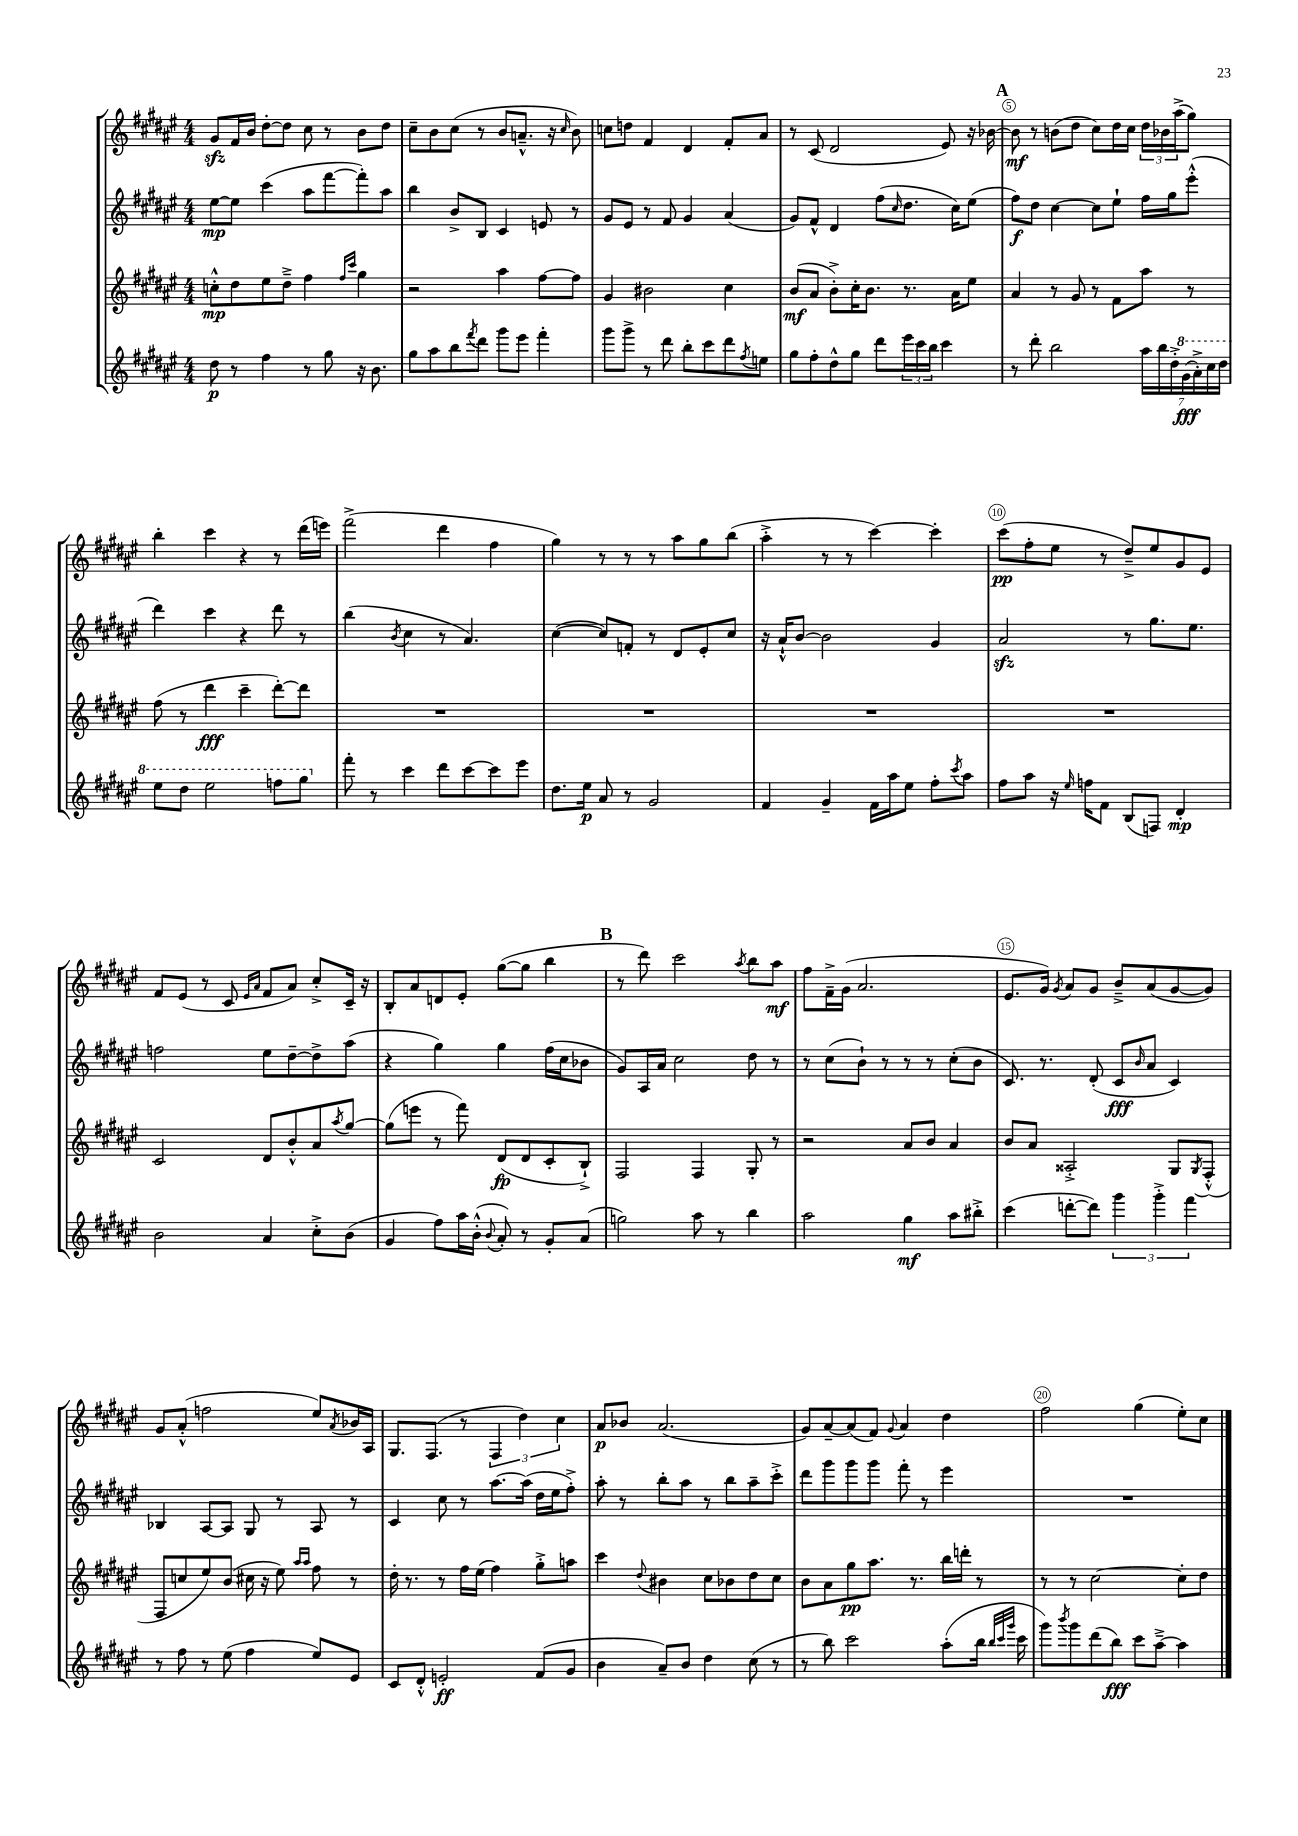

**kern	**dynam	**kern	**dynam	**kern	**dynam	**kern	**dynam
*part4	*part4	*part3	*part3	*part2	*part2	*part1	*part1
*staff4	*staff4	*staff3	*staff3	*staff2	*staff2	*staff1	*staff1
*clefG2	*	*clefG2	*	*clefG2	*	*clefG2	*
*k[f#c#g#d#a#e#]	*	*k[f#c#g#d#a#e#]	*	*k[f#c#g#d#a#e#]	*	*k[f#c#g#d#a#e#]	*
*M4/4	*	*M4/4	*	*M4/4	*	*M4/4	*
=1	=1	=1	=1	=1	=1	=1	=1
8dd#\	p	8ccn'^^\L	mp	[8ee#\L	mp	8g#zz/L	.
8r	.	8dd#\	.	8ee#\J]	.	16f#/L	.
.	.	.	.	.	.	16b/JJ	.
4ff#\	.	8ee#\	.	(4ccc#\	.	[8dd#'\L	.
.	.	8dd#~^\J	.	.	.	8dd#\J]	.
8r	.	4ff#\	.	8aa#\L	.	8cc#\	.
8gg#\	.	.	.	[8fff#\	.	8r	.
.	.	16qqff#/LL	.	.	.	.	.
.	.	16qqccc#/JJ	.	.	.	.	.
16r	.	4gg#\	.	8fff#'\])	.	8b\L	.
8.b\	.	.	.	.	.	.	.
.	.	.	.	8aa#\J	.	8dd#\J	.
=2	=2	=2	=2	=2	=2	=2	=2
8gg#\L	.	2r	.	4bb\	.	8cc#~\L	.
8aa#\	.	.	.	.	.	8b\	.
8bb\	.	.	.	8b^/L	.	(8cc#\J	.
8qfff#/	.	.	.	.	.	.	.
8ddd#\J	.	.	.	8B/J	.	8r	.
8ggg#\L	.	4aa#\	.	4c#/	.	8b/L	.
8eee#\J	.	.	.	.	.	8.an~^^/J	.
4fff#'\	.	[8ff#\L	.	8en/	.	.	.
.	.	.	.	.	.	16r	.
.	.	.	.	.	.	16qqcc#/	.
.	.	8ff#\J]	.	8r	.	8b\)	.
=3	=3	=3	=3	=3	=3	=3	=3
8ggg#\L	.	4g#/	.	8g#/L	.	8ccn\L	.
8ggg#^\J	.	.	.	8e#/J	.	8ddn\J	.
8r	.	2b#X\	.	8r	.	4f#/	.
8ddd#\	.	.	.	8f#/	.	.	.
8bb'\L	.	.	.	4g#/	.	4d#/	.
8ccc#\	.	.	.	.	.	.	.
8ddd#\	.	4cc#\	.	(4a#/	.	8f#'/L	.
8qff#/	.	.	.	.	.	.	.
8een\J	.	.	.	.	.	8a#/J	.
=4	=4	=4	=4	=4	=4	=4	=4
8gg#\L	.	(8b/L	mf	8g#/L)	.	8r	.
8ff#'\	.	8a#/J	.	8f#^^/J	.	(8c#/	.
8dd#^^\	.	8b'^\L)	.	4d#/	.	2d#/	.
8gg#\J	.	16cc#'\K	.	.	.	.	.
.	.	8.b\J	.	.	.	.	.
8ddd#\L	.	.	.	(8ff#\L	.	.	.
.	.	.	.	16qqcc#/	.	.	.
24eee#\L	.	8.r	.	8.dd#\J	.	.	.
24ccc#\	.	.	.	.	.	.	.
24bb\JJ	.	.	.	.	.	.	.
4ccc#\	.	.	.	.	.	8e#/)	.
.	.	16a#\KL	.	16cc#\KL)	.	.	.
.	.	8ee#\J	.	(8ee#\J	.	16r	.
.	.	.	.	.	.	[16b-X\	.
!!LO:REH:place=s1:t=A
=5	=5	=5	=5	=5	=5	=5	=5
8r	.	4a#/	.	8ff#\L)	f	8b-\]	mf
8ddd#'\	.	.	.	8dd#\J	.	8r	.
2bb\	.	8r	.	[4cc#\	.	(8bn\L	.
.	.	8g#/	.	.	.	8dd#\J	.
.	.	8r	.	8cc#\L]	.	8cc#\L)	.
.	.	8f#\L	.	8ee#`\J	.	16dd#\L	.
.	.	.	.	.	.	16cc#\JJ	.
28aa#\LL	.	8aa#\J	.	16ff#\LL	.	24dd#\LL	.
28bb\	.	.	.	.	.	.	.
.	.	.	.	.	.	24b-X\	.
.	.	.	.	16gg#\J	.	.	.
28dd#'^\	.	.	.	.	.	.	.
.	.	.	.	.	.	(24aa#^\J	.
*8va	*	*	*	*	*	*	*
(28gg#\	fff	.	.	.	.	.	.
.	.	8r	.	(8eee#'^^\J	.	8gg#\J)	.
28aa#'^\)	.	.	.	.	.	.	.
28ccc#\	.	.	.	.	.	.	.
28ddd#\JJ	.	.	.	.	.	.	.
!!LO:LB:g=z
=6	=6	=6	=6	=6	=6	=6	=6
8eee#\L	.	(8ff#\	.	4ddd#\)	.	4bb'\	.
8ddd#\J	.	8r	.	.	.	.	.
2eee#\	.	4ddd#\	fff	4ccc#\	.	4ccc#\	.
.	.	4ccc#~\	.	4r	.	4r	.
8fffn\L	.	[8ddd#'\L)	.	8ddd#\	.	8r	.
8ggg#\J	.	8ddd#\J]	.	8r	.	(16ddd#\LL	.
.	.	.	.	.	.	16eeen\JJ)	.
=7	=7	=7	=7	=7	=7	=7	=7
*X8va	*	*	*	*	*	*	*
8fff#'\	.	1r	.	(4bb\	.	(2fff#^\	.
8r	.	.	.	.	.	.	.
.	.	.	.	8qb/	.	.	.
4ccc#\	.	.	.	4cc#\	.	.	.
8ddd#\L	.	.	.	8r	.	4ddd#\	.
[8ccc#\	.	.	.	4.a#/)	.	.	.
8ccc#\]	.	.	.	.	.	4ff#\	.
8eee#\J	.	.	.	.	.	.	.
=8	=8	=8	=8	=8	=8	=8	=8
8.dd#\L	.	1r	.	([4cc#\	.	4gg#\)	.
16ee#\Jk	p	.	.	.	.	.	.
8a#/	.	.	.	8cc#/L])	.	8r	.
8r	.	.	.	8fn'/J	.	8r	.
2g#/	.	.	.	8r	.	8r	.
.	.	.	.	8d#/L	.	8aa#\L	.
.	.	.	.	8e#'/	.	8gg#\	.
.	.	.	.	8cc#/J	.	(8bb\J	.
=9	=9	=9	=9	=9	=9	=9	=9
4f#/	.	1r	.	16r	.	4aa#'^\	.
.	.	.	.	16a#`^^/KL	.	.	.
.	.	.	.	[8b/J	.	.	.
4g#~/	.	.	.	2b\]	.	8r	.
.	.	.	.	.	.	8r	.
16f#\LL	.	.	.	.	.	[4ccc#\)	.
16aa#\J	.	.	.	.	.	.	.
8ee#\J	.	.	.	.	.	.	.
8ff#'\L	.	.	.	4g#/	.	4ccc#'\]	.
8qccc#/	.	.	.	.	.	.	.
8aa#\J	.	.	.	.	.	.	.
=10	=10	=10	=10	=10	=10	=10	=10
8ff#\L	.	1r	.	2a#zz/	.	(8ccc#\L	pp
8aa#\J	.	.	.	.	.	8ff#'\	.
16r	.	.	.	.	.	8ee#\J	.
16qqee#/	.	.	.	.	.	.	.
16ffn\KL	.	.	.	.	.	.	.
8f#\J	.	.	.	.	.	8r	.
(8B/L	.	.	.	8r	.	8dd#~^/L)	.
8Fn/J)	.	.	.	8.gg#\L	.	8ee#/	.
4d#'/	mp	.	.	.	.	8g#/	.
.	.	.	.	8.ee#\J	.	.	.
.	.	.	.	.	.	8e#/J	.
!!LO:LB:g=z
=11	=11	=11	=11	=11	=11	=11	=11
2b\	.	2c#/	.	2ffn\	.	8f#/L	.
.	.	.	.	.	.	(8e#/J	.
.	.	.	.	.	.	8r	.
.	.	.	.	.	.	8c#/	.
.	.	.	.	.	.	16qqe#/LL	.
.	.	.	.	.	.	16qqa#/JJ	.
4a#/	.	8d#/L	.	8ee#\L	.	8f#/L	.
.	.	8b'^^/	.	[8dd#~\	.	8a#/J)	.
8cc#'^\L	.	8a#/	.	8dd#^\]	.	8cc#'^/L	.
.	.	8qaa#/	.	.	.	.	.
(8b\J	.	[8gg#/J	.	(8aa#\J	.	16c#~/Jk	.
.	.	.	.	.	.	16r	.
=12	=12	=12	=12	=12	=12	=12	=12
4g#/	.	(8gg#\L]	.	4r	.	8B'/L	.
.	.	8eeen\J	.	.	.	8a#/	.
8ff#\L)	.	8r	.	4gg#\)	.	8dn/	.
16aa#\L	.	8fff#\)	.	.	.	8e#'/J	.
(16b'^^\JJ	.	.	.	.	.	.	.
8qqb/	.	.	.	.	.	.	.
8a#'/)	.	(8d#/L	fp	4gg#\	.	([8gg#\L	.
8r	.	8d#/	.	.	.	8gg#\J]	.
8g#'/L	.	8c#'/	.	(16ff#\LL	.	4bb\	.
.	.	.	.	16cc#\J	.	.	.
(8a#/J	.	8B`^/J)	.	8b-X\J	.	.	.
!!LO:REH:place=s1:t=B
=13	=13	=13	=13	=13	=13	=13	=13
2ggn\)	.	2F#/	.	8g#/L)	.	8r	.
.	.	.	.	16A#/L	.	8ddd#\)	.
.	.	.	.	16a#/JJ	.	.	.
.	.	.	.	2cc#\	.	2ccc#\	.
8aa#\	.	4F#/	.	.	.	.	.
8r	.	.	.	.	.	.	.
.	.	.	.	.	.	8qaa#/	.
4bb\	.	8G#'/	.	8dd#\	.	8bb\L	.
.	.	8r	.	8r	.	8aa#\J	mf
=14	=14	=14	=14	=14	=14	=14	=14
2aa#\	.	2r	.	8r	.	8ff#\L	.
.	.	.	.	(8cc#\L	.	16f#~^\L	.
.	.	.	.	.	.	(16g#\JJ	.
.	.	.	.	8b`\J)	.	2.a#/	.
.	.	.	.	8r	.	.	.
4gg#\	mf	8a#/L	.	8r	.	.	.
.	.	8b/J	.	8r	.	.	.
8aa#\L	.	4a#/	.	(8cc#'\L	.	.	.
8bb#X'^\J	.	.	.	8b\J	.	.	.
=15	=15	=15	=15	=15	=15	=15	=15
(4ccc#\	.	8b/L	.	8.c#/)	.	8.e#/L	.
.	.	8a#/J	.	.	.	.	.
.	.	.	.	8.r	.	16g#/Jk)	.
.	.	.	.	.	.	8qg#/	.
[8dddn'\L	.	2A##X'^/	.	.	.	8a#/L	.
8ddd\J])	.	.	.	(8d#'/	.	8g#/J	.
6ggg#\	.	.	.	8c#/L	fff	8b~^/L	.
.	.	.	.	16qqb/	.	.	.
.	.	.	.	8a#/J	.	(8a#/	.
6ggg#'^\	.	.	.	.	.	.	.
.	.	8G#/L	.	4c#/)	.	[8g#/	.
6fff#\	.	.	.	.	.	.	.
.	.	8qG#/	.	.	.	.	.
.	.	(8F#'^^/J	.	.	.	8g#/J])	.
!!LO:LB:g=z
=16	=16	=16	=16	=16	=16	=16	=16
8r	.	8F#/L	.	4B-X/	.	8g#/L	.
8ff#\	.	8ccn/	.	.	.	(8a#'^^/J	.
8r	.	8ee#/)	.	[8A#/L	.	2ffn\	.
(8ee#\	.	(8b/J	.	8A#/J]	.	.	.
4ff#\	.	16cc#X\	.	8G#/	.	.	.
.	.	16r	.	.	.	.	.
.	.	8ee#\)	.	8r	.	.	.
.	.	16qqaa#/LL	.	.	.	.	.
.	.	16qqaa#/JJ	.	.	.	.	.
8ee#/L)	.	8ff#\	.	8A#/	.	8ee#/L)	.
.	.	.	.	.	.	8qa#/	.
8e#/J	.	8r	.	8r	.	16b-X/L	.
.	.	.	.	.	.	16A#/JJ	.
=17	=17	=17	=17	=17	=17	=17	=17
8c#/L	.	16dd#'\	.	4c#/	.	8.G#/L	.
.	.	8.r	.	.	.	.	.
8d#'^^/J	.	.	.	.	.	.	.
.	.	.	.	.	.	(8.F#/J	.
2en'/	ff	8r	.	8cc#\	.	.	.
.	.	16ff#\LL	.	8r	.	8r	.
.	.	(16ee#\JJ	.	.	.	.	.
.	.	4ff#\)	.	[8.aa#\L	.	6F#/	.
.	.	.	.	.	.	6dd#\)	.
.	.	.	.	(16aa#\Jk]	.	.	.
(8f#/L	.	8gg#'^\L	.	16dd#\LL	.	.	.
.	.	.	.	16ee#\J	.	.	.
.	.	.	.	.	.	6cc#\	.
8g#/J	.	8aan\J	.	8ff#'^\J)	.	.	.
=18	=18	=18	=18	=18	=18	=18	=18
4b\	.	4ccc#\	.	8aa#'\	.	8a#/L	p
.	.	.	.	8r	.	8b-X/J	.
.	.	8qqdd#/	.	.	.	.	.
8a#~/L)	.	4b#X\	.	8bb'\L	.	(2.a#/	.
8b/J	.	.	.	8aa#\J	.	.	.
4dd#\	.	8cc#\L	.	8r	.	.	.
.	.	8b-X\	.	8bb\L	.	.	.
(8cc#\	.	8dd#\	.	8aa#~\	.	.	.
8r	.	8cc#\J	.	8ccc#'^\J	.	.	.
=19	=19	=19	=19	=19	=19	=19	=19
8r	.	8b\L	.	8ddd#\L	.	8g#/L)	.
8bb\)	.	8a#\	.	8ggg#\	.	[8a#~/	.
2ccc#\	.	8gg#\	pp	8ggg#\	.	(8a#/]	.
.	.	8.aa#\J	.	8ggg#\J	.	8f#/J)	.
.	.	.	.	.	.	8qqg#/	.
.	.	.	.	8fff#'\	.	4a#/	.
.	.	8.r	.	.	.	.	.
.	.	.	.	8r	.	.	.
(8aa#'\L	.	16bb\LL	.	4eee#\	.	4dd#\	.
.	.	16dddn'\JJ	.	.	.	.	.
16bb\Jk	.	8r	.	.	.	.	.
32qqbb/LLL	.	.	.	.	.	.	.
32qqccc#/	.	.	.	.	.	.	.
32qqggg#/JJJ	.	.	.	.	.	.	.
16ccc#\	.	.	.	.	.	.	.
=20	=20	=20	=20	=20	=20	=20	=20
8ggg#\L)	.	8r	.	1r	.	2ff#\	.
8qbbb/	.	.	.	.	.	.	.
8ggg#\	.	8r	.	.	.	.	.
(8ddd#\	.	[2cc#\	.	.	.	.	.
8bb\J)	fff	.	.	.	.	.	.
8ccc#\L	.	.	.	.	.	(4gg#\	.
[8aa#~^\J	.	.	.	.	.	.	.
4aa#\]	.	8cc#'\L]	.	.	.	8ee#'\L)	.
.	.	8dd#\J	.	.	.	8cc#\J	.
==	==	==	==	==	==	==	==
*-	*-	*-	*-	*-	*-	*-	*-
